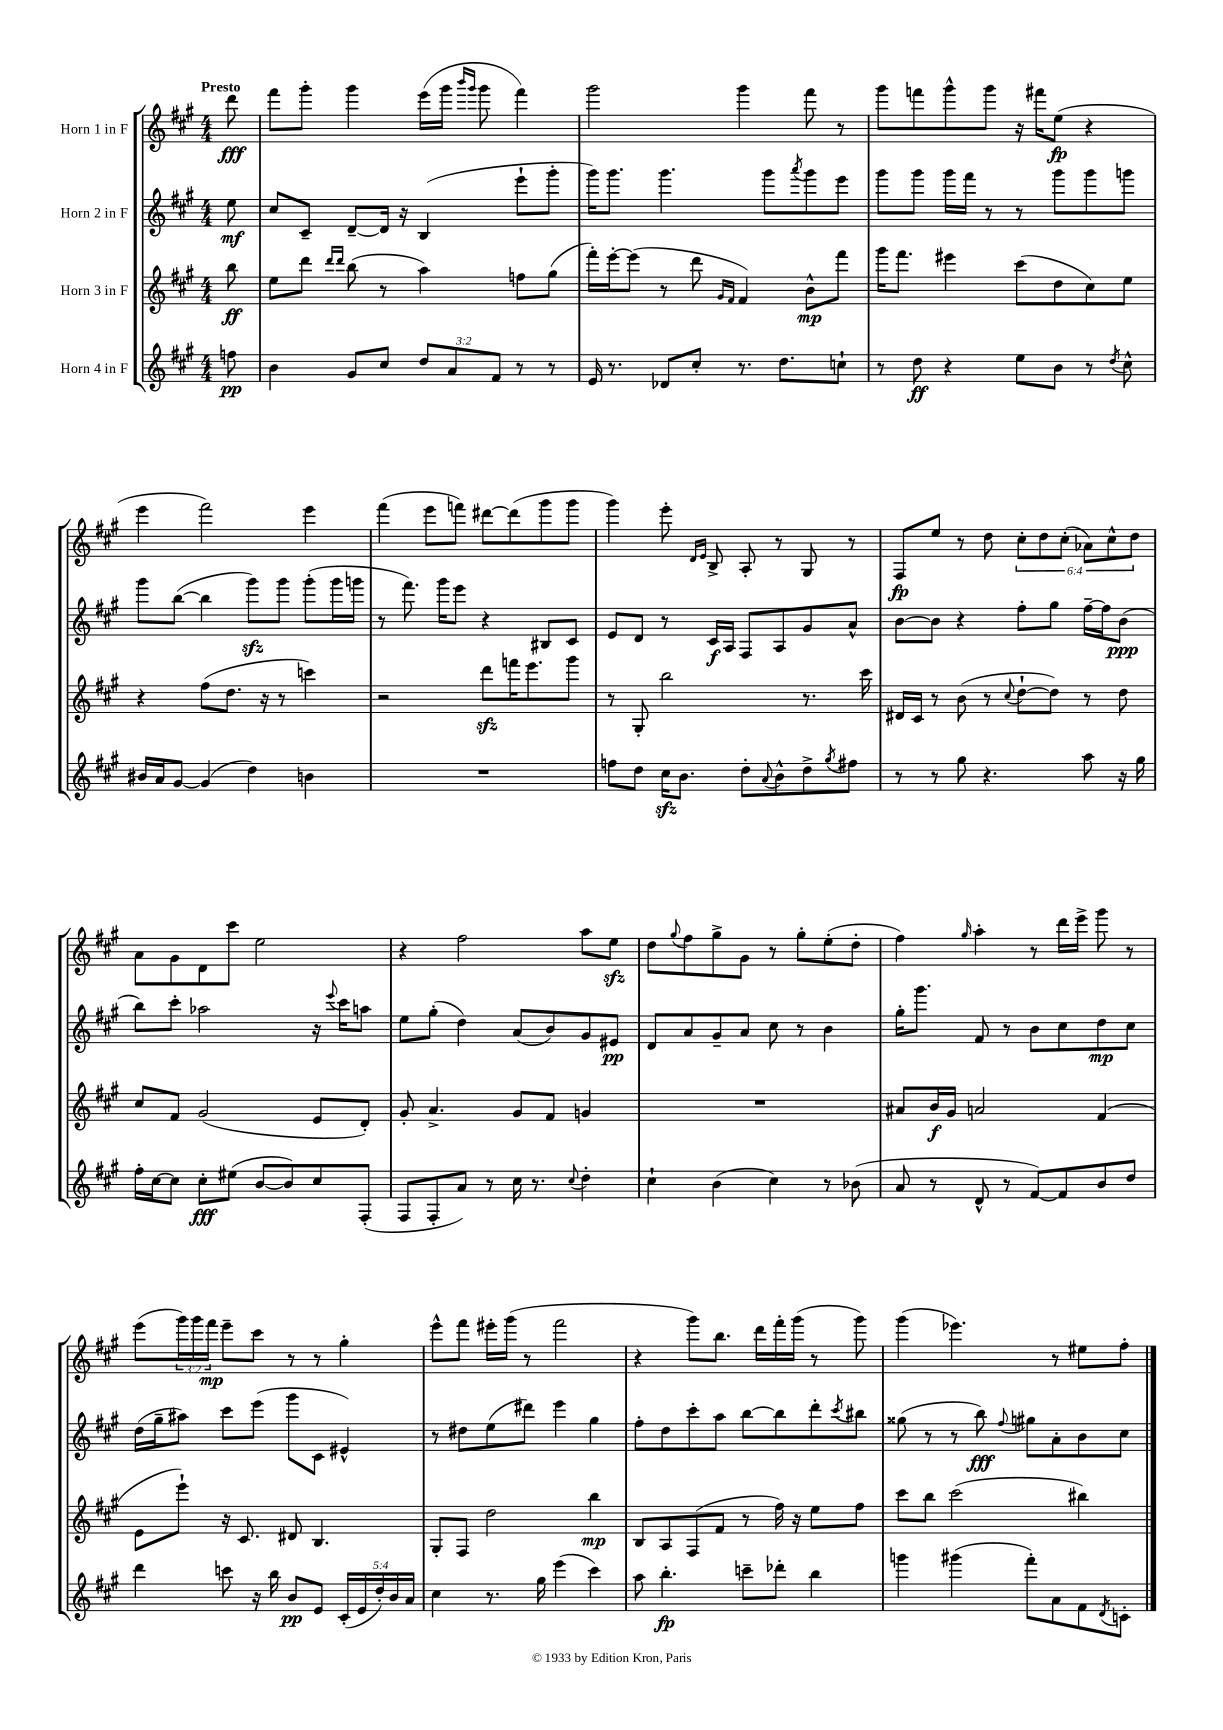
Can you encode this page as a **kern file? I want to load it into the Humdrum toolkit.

**kern	**kern	**kern	**kern
*staff4	*staff3	*staff2	*staff1
*clefG2	*clefG2	*clefG2	*clefG2
*k[f#c#g#]	*k[f#c#g#]	*k[f#c#g#]	*k[f#c#g#]
*M4/4	*M4/4	*M4/4	*M4/4
8ff\	8bb\	8ee\	8ddd\
=	=	=	=
4b\	8ee\L	8cc#/L	8fff#\L
.	8ddd\J	8c#~/J	8ggg#'\J
.	16qqddd/LL	.	.
.	16qqddd/JJ	.	.
8g#/L	(8bb\	[8d~/L	4ggg#\
8cc#/J	8r	16d/]Jk	.
.	.	16r	.
12dd/L	4aa\)	(4B/	(16eee\LL
.	.	.	16ggg#\JJ
12a/	.	.	.
.	.	.	16qqbbb/LL
.	.	.	16qqggg#/JJ
.	.	.	8ggg#\
12f#/J	.	.	.
8r	8ff\L	8eee`\L	4fff#\)
8r	(8gg#\J	8ggg#'\J	.
=	=	=	=
16e/	16fff#'\LL)	16ggg#\LK)	2ggg#\
8.r	[16eee'\J	8.ggg#\J	.
.	(8eee\]J	.	.
8d-/L	8r	4.ggg#\	.
8cc#'/J	8ddd\	.	.
.	16qqg#/LL	.	.
.	16qqf#/JJ	.	.
8.r	4f#/)	.	4ggg#\
.	.	8ggg#\L	.
8.dd\L	.	.	.
.	.	8qaaa/	.
.	8b^^\L	8ggg#\	8fff#\
8cc`\J	8fff#\J	8eee\J	8r
=	=	=	=
8r	16ggg#\LK	8ggg#\L	8ggg#\L
.	8.fff#\J	.	.
8dd\	.	8ggg#\J	8fff\
4r	4eee#\	16ggg#\LL	8ggg#^^\
.	.	16fff#\JJ	.
.	.	8r	8ggg#\J
8ee\L	(8ccc#\L	8r	16r
.	.	.	16fff#\LK
8b\J	8dd\	8ggg#\L	(8ee\J
8r	8cc#\)	8ggg#\	4r
8qdd/	.	.	.
8cc#^^\	8ee\J	8ggg\J	.
=	=	=	=
16b#/LL	4r	8ggg#\L	4eee\
16a/J	.	.	.
[8g#/J	.	([8bb\J	.
(4g#/]	(8ff#\L	4bb\]	2fff#\)
.	8.dd\J	.	.
4dd\)	.	8ggg#\L)	.
.	16r	.	.
.	8r	8ggg#\J	.
4b\	4ccc\)	(8ggg#'\L	4eee\
.	.	16ggg#\L	.
.	.	16ggg\JJ	.
=	=	=	=
1r	2r	8r	(4fff#\
.	.	8.fff#\)	.
.	.	.	8eee\L
.	.	16ggg#\LK	.
.	.	8eee\J	8fff\J)
.	8ddd\L	4r	[8ddd#\L
.	16fff\K	.	(8ddd#\]
.	8.eee\	.	.
.	.	8B#/L	8ggg#\
.	8ggg#\J	8c#/J	8ggg#\J
=	=	=	=
8ff\L	8r	8e/L	4ggg#\)
8dd\J	8G#'/	8d/J	.
16cc#\LK	2bb\	8r	8eee'\
8.b\J	.	.	.
.	.	.	16qqd/LL
.	.	.	16qqe/JJ
.	.	16c#/LL	8B^/
.	.	16A/JJ	.
8dd'\L	.	8F#/L	8A'/
8qqa/	.	.	.
8b^^\	.	8A/	8r
8dd^\	8.r	8g#/	8G#/
8qgg#/	.	.	.
8ff#\J	.	8a^^/J	8r
.	16ccc#\	.	.
=	=	=	=
8r	16d#/LL	[8b\L	8F#/L
.	16c#/JJ	.	.
8r	8r	8b\]J	8ee/J
8gg#\	(8b\	4r	8r
4.r	8r	.	8dd\
.	8qqcc#/	.	.
.	[8dd`\L	8ff#'\L	12cc#'\L
.	.	.	12dd\
.	8dd\]J)	8gg#\J	.
.	.	.	(12cc#'\J
8aa\	8r	[16ff#~\LL	12a-\L)
.	.	16ff#\]J	.
.	.	.	12cc#^^\
16r	8dd\	(8b\J	.
.	.	.	12dd\J
16gg#\	.	.	.
=	=	=	=
16ff#'\LL	8cc#/L	8bb\L)	8a\L
[16cc#\J	.	.	.
8cc#\]J	8f#/J	8ccc#'\J	8g#\
8cc#'\L	(2g#/	2aa-\	8d\
(8ee#\J	.	.	8ccc#\J
[8b/L	.	.	2ee\
8b/])	.	.	.
8cc#/	8e/L	16r	.
.	.	8qqeee/	.
.	.	16ccc#\LK	.
(8F#'/J	8d'/J)	8aa\J	.
=	=	=	=
8F#/L	8g#'/	8ee\L	4r
8F#'/	4.a^/	(8gg#'\J	.
8a/J)	.	4dd\)	2ff#\
8r	.	.	.
16cc#\	8g#/L	(8a/L	.
8.r	.	.	.
.	8f#/J	8b/)	.
8qqcc#/	.	.	.
4dd'\	4g/	8g#/	8aa\L
.	.	8e#/J	8ee\J
=	=	=	=
4cc#`\	1r	8d/L	8dd\L
.	.	.	8qqgg#/
.	.	8a/	8ff#\
(4b\	.	8g#~/	8gg#^\
.	.	8a/J	8g#\J
4cc#\)	.	8cc#\	8r
.	.	8r	8gg#'\L
8r	.	4b\	(8ee'\
(8b-\	.	.	8dd'\J
=	=	=	=
8a/	8a#/L	16gg#'\LK	4ff#\)
.	.	8.ggg#\J	.
8r	16b/L	.	.
.	16g#/JJ	.	.
.	.	.	16qqgg#/
8d^^/	2a/	8f#/	4aa'\
8r	.	8r	.
[8f#/L)	.	8b\L	8r
8f#/]	.	8cc#\	16ddd\LL
.	.	.	16eee^\JJ
8b/	(4f#/	8dd\	8ggg#\
8dd/J	.	8cc#\J	8r
=	=	=	=
4ddd\	8e\L	(16dd\LL	(8eee\L
.	.	16gg#~\J	.
.	8eee`\J)	8aa#\J)	24ggg#\L)
.	.	.	24ggg#\
.	.	.	24fff#\JJ
8ccc\	16r	8ccc#\L	8eee~\L
.	8.c#/	.	.
16r	.	(8eee\J	8ccc#\J
16bb\	.	.	.
8b/L	8d#/	8ggg#\L	8r
8e/J	4.B/	8c#\J	8r
(20c#'/LL	.	4e#^^/)	4gg#'\
20e/	.	.	.
20dd'/)	.	.	.
20b/	.	.	.
20a/JJ	.	.	.
=	=	=	=
4cc#\	8G#'/L	8r	8eee^^\L
.	8F#/J	8dd#\L	8fff#\J
8.r	2dd\	(8ee\	16eee#'\LL
.	.	.	(16ggg#\JJ
.	.	8ddd#\J)	8r
16gg#\	.	.	.
(4eee\	.	4eee\	2fff#\
4ccc#\)	4bb\	4gg#\	.
=	=	=	=
8aa\	8B/L	8ff#'\L	4r
4.bb'\	8A/	8dd\	.
.	(8F#/	8ccc#'\	8ggg#\L)
.	8f#/J	8aa\J	8.bb\J
8ccc~\L	8r	[8bb\L	.
.	.	.	16ddd\LL
8ddd-'\J	16ff#\)	8bb\]	16fff#'\
.	16r	.	(16ggg#\JJ
4bb\	8ee\L	8ddd'\	8r
.	.	8qccc#/	.
.	8ff#\J	8bb#\J	8ggg#\)
=	=	=	=
4ggg\	8ccc#\L	(8gg##\	(4ggg#\
.	8bb\J	8r	.
(4ggg#\	(2ccc#\	8r	4.eee-\)
.	.	8bb\)	.
.	.	8qqff#/	.
8fff#'\L)	.	8gg#\L	.
8a\	.	8a'\	8r
8f#\	4bb#\)	8b\	8ee#\L
8qd/	.	.	.
8c'\J	.	8cc#\J	8ff#'\J
==	==	==	==
*-	*-	*-	*-
